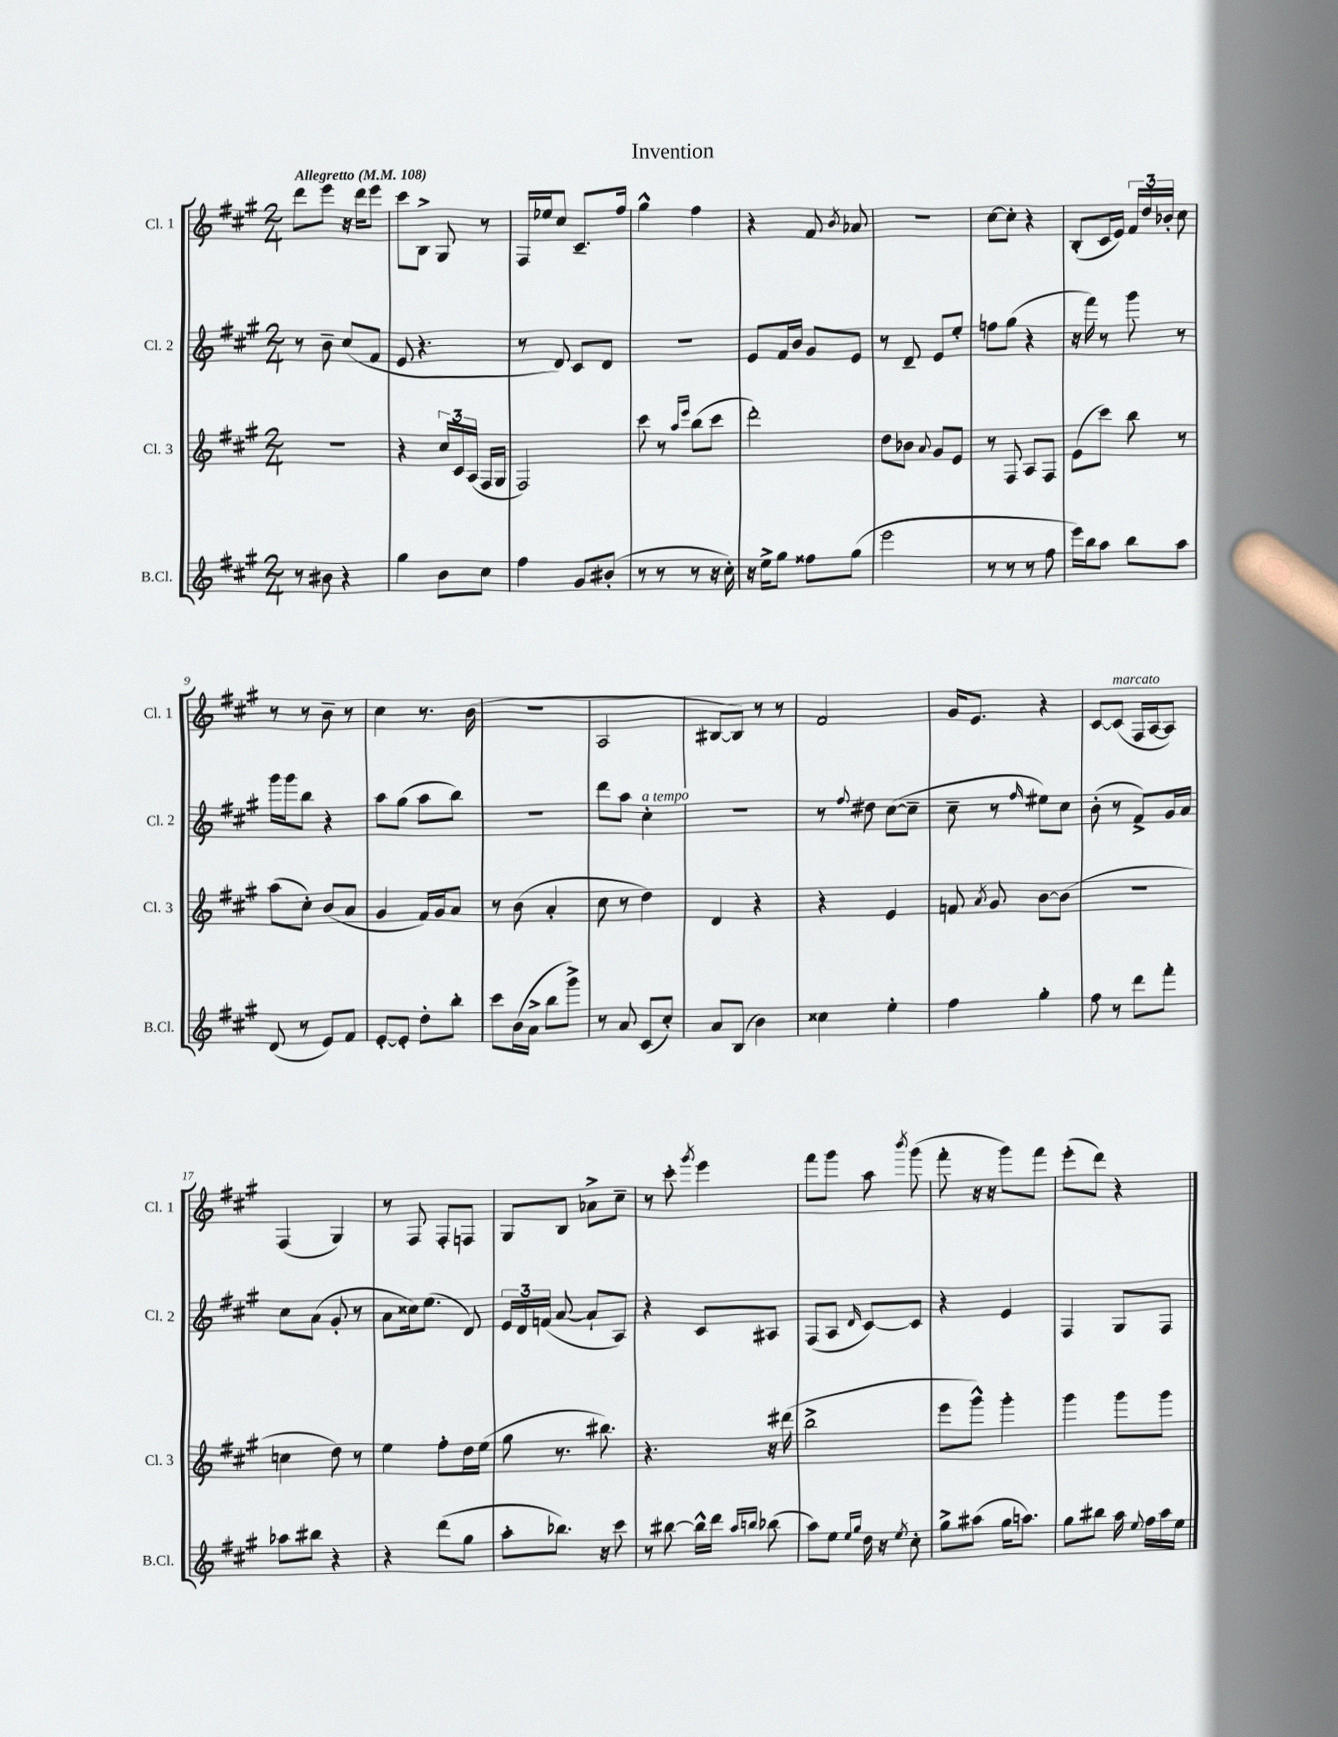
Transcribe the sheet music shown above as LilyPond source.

\header { title = "Invention" }
<<
\new StaffGroup <<
\new Staff = "s0" \with { instrumentName = "Cl. 1" shortInstrumentName = "Cl. 1" } {
    \clef treble \key a \major \numericTimeSignature \time 2/4 \tempo "Allegretto" 4 = 108
    \autoBeamOff d'''8[ e'''8] r16 d'''16[ e'''8] |
    cis'''8[ b8]-> gis8 r8 |
    fis16[ ees''16 cis''8] cis'8.[-- fis''16] |
    gis''4-^ fis''4 |
    r4 fis'8 \acciaccatura { b'8 } aes'8 |
    r2 |
    cis''8[~ cis''8]-. r4 |
    b8[-.( cis'16 e'16]) \tuplet 3/2 { fis'16[ d''16 bes'16]-. } cis''8 |
    r8 r8 b'8-- r8 |
    cis''4 r8. b'16( |
    R2 |
    a2 |
    bis8[~ bis8]) r8 r8 |
    fis'2 |
    gis'16[ e'8.] r4 |
    cis'8[~ cis'8]^\markup { \italic "marcato" }( fis16[ a16~ a8]) |
    fis4( gis4) |
    r8 fis8 fis8[-. f8] |
    gis8[ b8] aes'8[-> cis''8]-- |
    r8 cis'''8-. \acciaccatura { gis'''8 } e'''4 |
    fis'''8[ gis'''8] a''8 \acciaccatura { b'''8 } gis'''8( |
    fis'''8-. r16 r16 gis'''8[) fis'''8] |
    e'''8[-.( d'''8]) r4 \bar "|." |
}
\new Staff = "s1" \with { instrumentName = "Cl. 2" shortInstrumentName = "Cl. 2" } {
    \clef treble \key a \major \numericTimeSignature \time 2/4
    \autoBeamOff r8 b'8-- cis''8[( fis'8] |
    e'8 r4. |
    r8 d'8) cis'8[ d'8] |
    R2 |
    e'8[ fis'16 b'16] gis'8[ e'8] |
    r8 d'8-- e'8[ e''8]-. |
    f''8[ gis''8]( r4 |
    r16 fis'''16) r8 gis'''8 r8 |
    gis'''16[ gis'''16 b''8] r4 |
    a''8[ gis''8]( a''8[ b''8]) |
    R2 |
    d'''8[ a''8] cis''4-.^\markup { \italic "a tempo" } |
    r2 |
    r8 \appoggiatura { fis''8 } dis''8 cis''8[~( cis''8]-- |
    cis''8-- r8 \grace { fis''16 } eis''8[) cis''8] |
    b'8-.( r8 fis'8[->) gis'16 a'16] |
    cis''8[ a'8]( gis'8-. r8 |
    a'8[ cisis''16) e''8.]( d'8) |
    \tuplet 3/2 { e'16[ d'16 f'16]( } a'8~ a'8[-! a8]) |
    r4 cis'8[ ais8] |
    fis8[( a8] \grace { d'16 } cis'8[~) cis'8] |
    r4 e'4 |
    fis4 gis8[ fis8] \bar "|." |
}
\new Staff = "s2" \with { instrumentName = "Cl. 3" shortInstrumentName = "Cl. 3" } {
    \clef treble \key a \major \numericTimeSignature \time 2/4
    \autoBeamOff R2 |
    r4 \tuplet 3/2 { cis''16[ cis'16 a16]( } fis16[ gis16] |
    fis2) |
    cis'''8 r8 \grace { a''16[ e'''16] } b''8[( cis'''8] |
    d'''2-.) |
    d''8[ bes'8] \appoggiatura { a'8 } gis'8[ e'8] |
    r8 fis8 a8[ fis8] |
    e'8[( cis'''8]) b''8 r8 |
    a''8[( cis''8]-.) b'8[( a'8] |
    gis'4 fis'16[) gis'16 a'8] |
    r8 b'8( a'4-. |
    cis''8 r8 d''4) |
    d'4 r4 |
    r4 e'4 |
    f'8 \acciaccatura { a'8 } gis'8 b'8[~ b'8]( |
    R2 |
    c''4 d''8) r8 |
    e''4 fis''8[-. d''16 e''16]( |
    gis''8 r8. bis''8.) |
    r4. r16 dis'''16( |
    b''2-> |
    e'''8[ gis'''8]-^) gis'''4-. |
    gis'''4 gis'''8[ gis'''8] \bar "|." |
}
\new Staff = "s3" \with { instrumentName = "B.Cl." shortInstrumentName = "B.Cl." } {
    \clef treble \key a \major \numericTimeSignature \time 2/4
    \autoBeamOff r8 bis'8 r4 |
    gis''4 b'8[ cis''8] |
    fis''4 gis'8[ bis'8]-.( |
    r8 r8 r8 r16 cis''16-.) |
    r16 e''16[-> gis''8] fisis''8[ gis''8]( |
    e'''2 |
    r8 r8 r8 fis''8 |
    e'''16[) b''16 a''8] b''8[ a''8] |
    d'8( r8 e'8[) fis'8] |
    e'8[~-. e'8]-. d''8[-. b''8]-. |
    cis'''8[ b'16( a'16]-> b''8[ gis'''8]->) |
    r8 a'8 cis'8[( cis''8]-.) |
    a'8[ b8]( b'4) |
    cisis''4 e''4-. |
    fis''4 gis''4-. |
    fis''8 r8 d'''8[ fis'''8]-. |
    aes''8[ bis''8] r4 |
    r4 d'''8[( gis''8] |
    a''8[-. bes''8.]) r16 cis'''8 |
    r8 bis''8~ bis''16[-^ d'''16] \grace { a''16[ b''16] } bes''8( |
    a''8[) e''8] \grace { e''16[ gis''16] } d''16 r16 \acciaccatura { e''8 } cis''8-. |
    gis''8[-> ais''8]( gis''16[ a''8.]) |
    gis''8[ bis''8] a''16 \appoggiatura { e''8 } fis''16[ a''16 e''16] \bar "|." |
}
>>
>>
